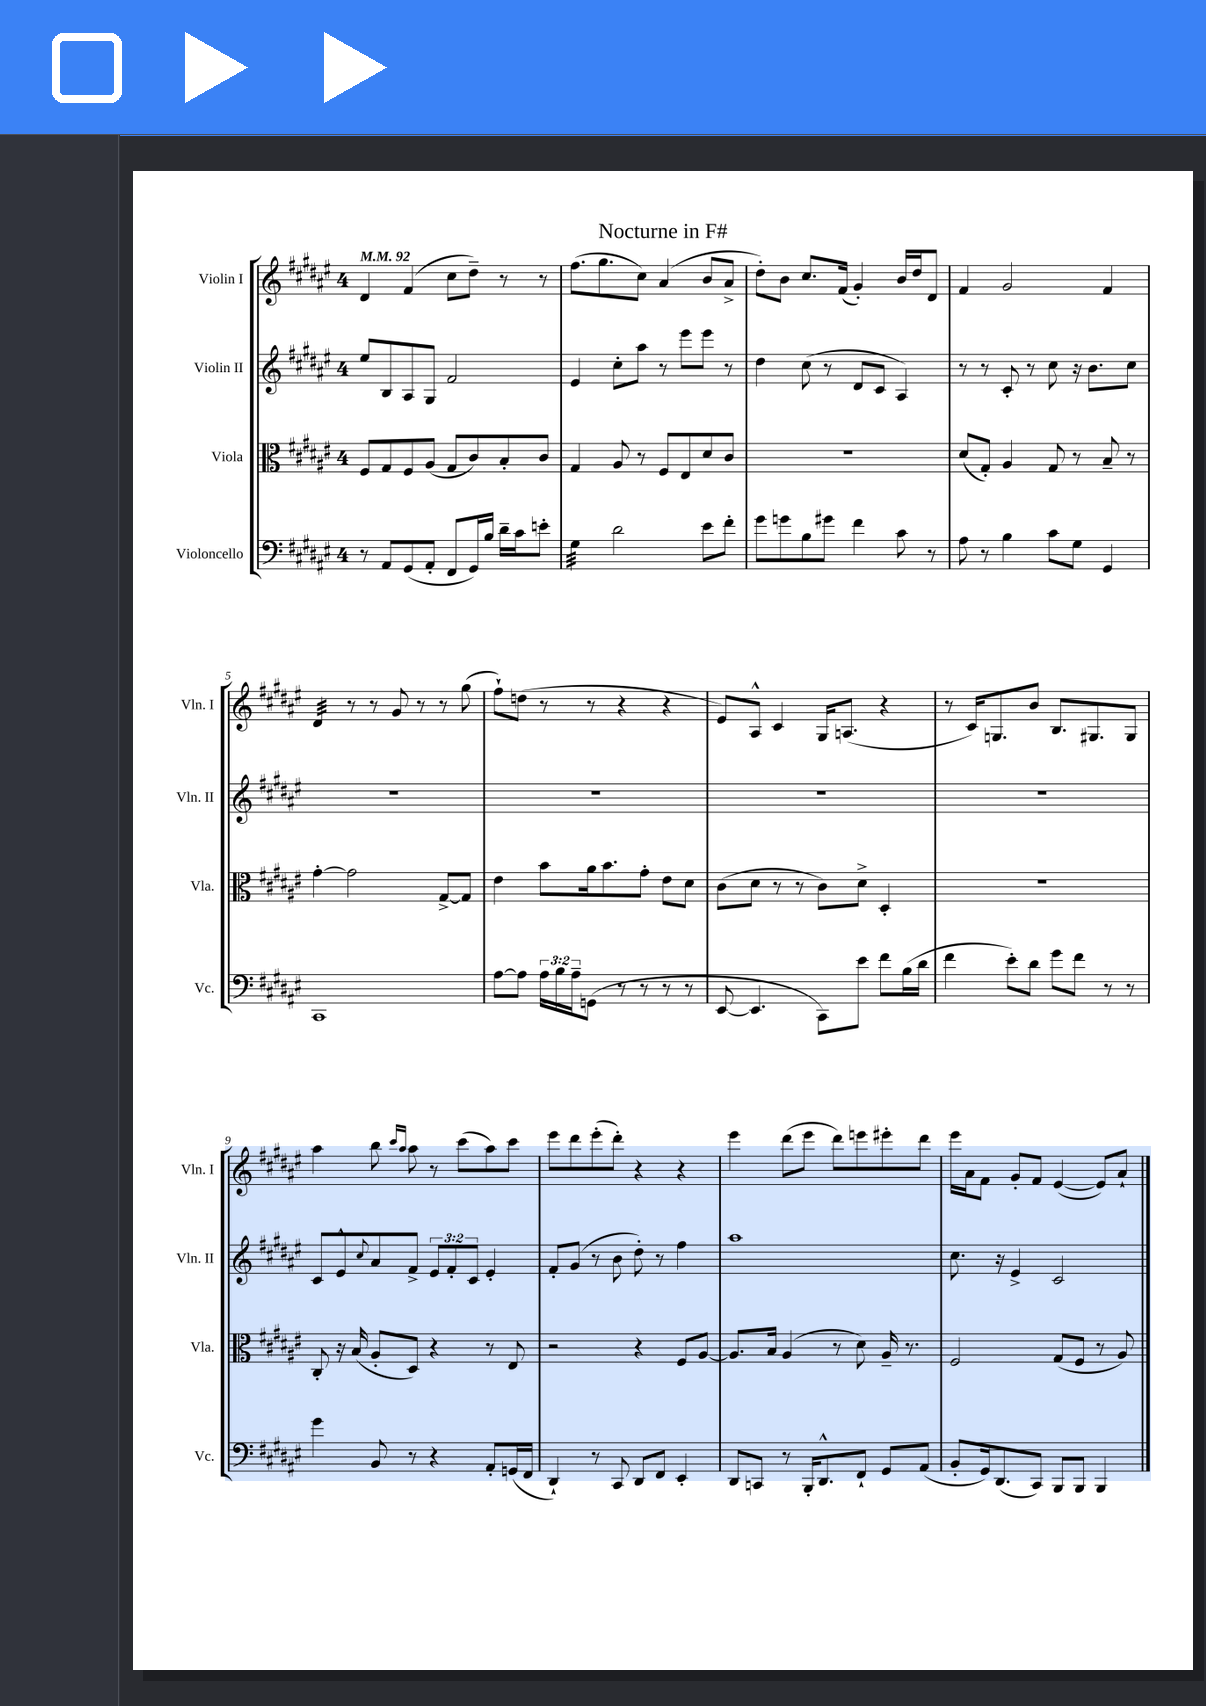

**kern	**kern	**kern	**kern
*part4	*part3	*part2	*part1
*staff4	*staff3	*staff2	*staff1
*I"Violoncello	*I"Viola	*I"Violin II	*I"Violin I
*I'Vc.	*I'Vla.	*I'Vln. II	*I'Vln. I
*clefF4	*clefC3	*clefG2	*clefG2
*k[f#c#g#d#a#e#]	*k[f#c#g#d#a#e#]	*k[f#c#g#d#a#e#]	*k[f#c#g#d#a#e#]
*M4/4	*M4/4	*M4/4	*M4/4
*MM92	*MM92	*MM92	*MM92
=1	=1	=1	=1
8r	8F#/L	8ee#/L	4d#/
8AA#/L	8G#/	8B/	.
(8GG#/	8F#/	8A#/	(4f#/
8AA#'/J	(8A#/J	8G#/J	.
8FF#/L	8G#/L	2f#/	8cc#\L
16GG#/L)	8c#/)	.	8dd#~\J)
16B/JJ	.	.	.
16d#~\LL	8B'/	.	8r
16c#\J	.	.	.
8en'\J	8c#/J	.	8r
=2	=2	=2	=2
*tremolo	*	*	*
32G#\LLL	4G#/	4e#/	(8.ff#\L
32G#\	.	.	.
32G#\	.	.	.
32G#\	.	.	.
32G#\	.	.	.
32G#\	.	.	.
32G#\	.	.	8.gg#\
32G#\JJJ	.	.	.
*Xtremolo	*	*	*
2d#\	8A#/	8cc#'\L	.
.	8r	8aa#\J	8cc#\J)
.	8F#/L	8r	(4a#/
.	8E#/	8eee#\L	.
8e#\L	8d#/	8eee#\J	8b/L
8f#'\J	8c#/J	8r	8a#^/J
=3	=3	=3	=3
8g#\L	1r	4dd#\	8dd#'\L)
8gn\	.	.	8b\J
8B\	.	(8cc#\	8.cc#/L
8g#X\J	.	8r	.
.	.	.	(16f#/Jk
4f#\	.	8d#/L	4g#'/)
.	.	8c#/J	.
8c#\	.	4A#/)	16b/LL
.	.	.	16dd#/J
8r	.	.	8d#/J
=4	=4	=4	=4
8A#\	(8d#/L	8r	4f#/
8r	8G#'/J)	8r	.
4B\	4A#/	8c#'/	2g#/
.	.	8r	.
8c#\L	8G#/	8cc#\	.
8G#\J	8r	16r	.
.	.	8.b\L	.
4GG#/	8B~/	.	4f#/
.	8r	8cc#\J	.
!!LO:LB:g=z
=5	=5	=5	=5
*	*	*	*tremolo
1CC#	[4g#'\	1r	32d#/LLL
.	.	.	32d#/
.	.	.	32d#/
.	.	.	32d#/
.	.	.	32d#/
.	.	.	32d#/
.	.	.	32d#/
.	.	.	32d#/JJJ
*	*	*	*Xtremolo
.	2g#\]	.	8r
.	.	.	8r
.	.	.	8g#/
.	.	.	8r
.	[8G#^/L	.	8r
.	8G#/J]	.	(8gg#\
=6	=6	=6	=6
[8A#\L	4e#\	1r	8ff#`\L)
8A#\J]	.	.	(8ddn\J
24A#\LL	8b\L	.	8r
24B\	.	.	.
24A#~\J	.	.	.
(8GGn\J	16a#\k	.	8r
.	8.b\	.	.
8r	.	.	4r
8r	8g#'\J	.	.
8r	8e#\L	.	4r
8r	8d#\J	.	.
=7	=7	=7	=7
[8EE#/	(8c#\L	1r	8e#/L)
4.EE#/]	8d#\J	.	8A#^^/J
.	8r	.	4c#/
.	8r	.	.
8CC#\L)	8c#\L)	.	16G#/KL
.	.	.	(8.An/J
8e#\J	8d#^\J	.	.
8f#\L	4D#'/	.	4r
(16B\L	.	.	.
16d#\JJ	.	.	.
=8	=8	=8	=8
4f#\	1r	1r	8r
.	.	.	16c#/KL)
.	.	.	8.Gn/
8e#'\L)	.	.	.
8d#\J	.	.	8b/J
8g#\L	.	.	8.B/L
8f#\J	.	.	.
.	.	.	8.G#X/
8r	.	.	.
8r	.	.	8G#/J
!!LO:LB:g=z
=9	=9	=9	=9
4g#\	8C#'/	8c#/L	4aa#\
.	16r	8e#^^/	.
.	(16B/	.	.
.	.	8qqcc#/	.
8BB/	8A#'/L	8a#/	8bb\
.	.	.	16qqccc#/LL
.	.	.	16qqaa#/JJ
8r	8D#/J)	8f#^/J	8aa#\
4r	4r	12e#/L	8r
.	.	12f#'/	.
.	.	.	(8ccc#\L
.	.	12c#/J	.
8AA#'/L	8r	4e#'/	8aa#\)
(16GGn/L	8E#/	.	8ccc#\J
16FF#/JJ	.	.	.
=10	=10	=10	=10
4DD#`/)	2r	8f#'/L	8eee#\L
.	.	(8g#/J	8ddd#\
8r	.	8r	(8eee#'\
8CC#/	.	8b\	8ddd#'\J)
8DD#/L	4r	8dd#'\)	4r
8FF#/J	.	8r	.
4EE#'/	8F#/L	4ff#\	4r
.	[8A#/J	.	.
=11	=11	=11	=11
8DD#/L	8.A#/L]	1aa#	4eee#\
8CCn/J	.	.	.
.	16B/Jk	.	.
8r	(4A#/	.	(8ddd#\L
16BBB'/KL	.	.	8eee#\J
8.DD#^^/	.	.	.
.	8r	.	8ddd#\L)
8FF#`/J	8d#\)	.	8eeen\
8GG#/L	16A#~/	.	8eee#X'\
.	8.r	.	.
(8AA#/J	.	.	8ddd#\J
=12	=12	=12	=12
8BB'/L	2F#/	8.cc#\	16eee#\LL
.	.	.	16a#\J
16GG#/k)	.	.	8f#\J
(8.DD#/	.	16r	.
.	.	4e#^/	8g#'/L
8CC#/J)	.	.	8f#/J
8BBB/L	(8G#/L	2c#/	([4e#/
8BBB/J	8F#/J	.	.
4BBB/	8r	.	8e#/L])
.	8A#/)	.	8a#`/J
==	==	==	==
*-	*-	*-	*-
